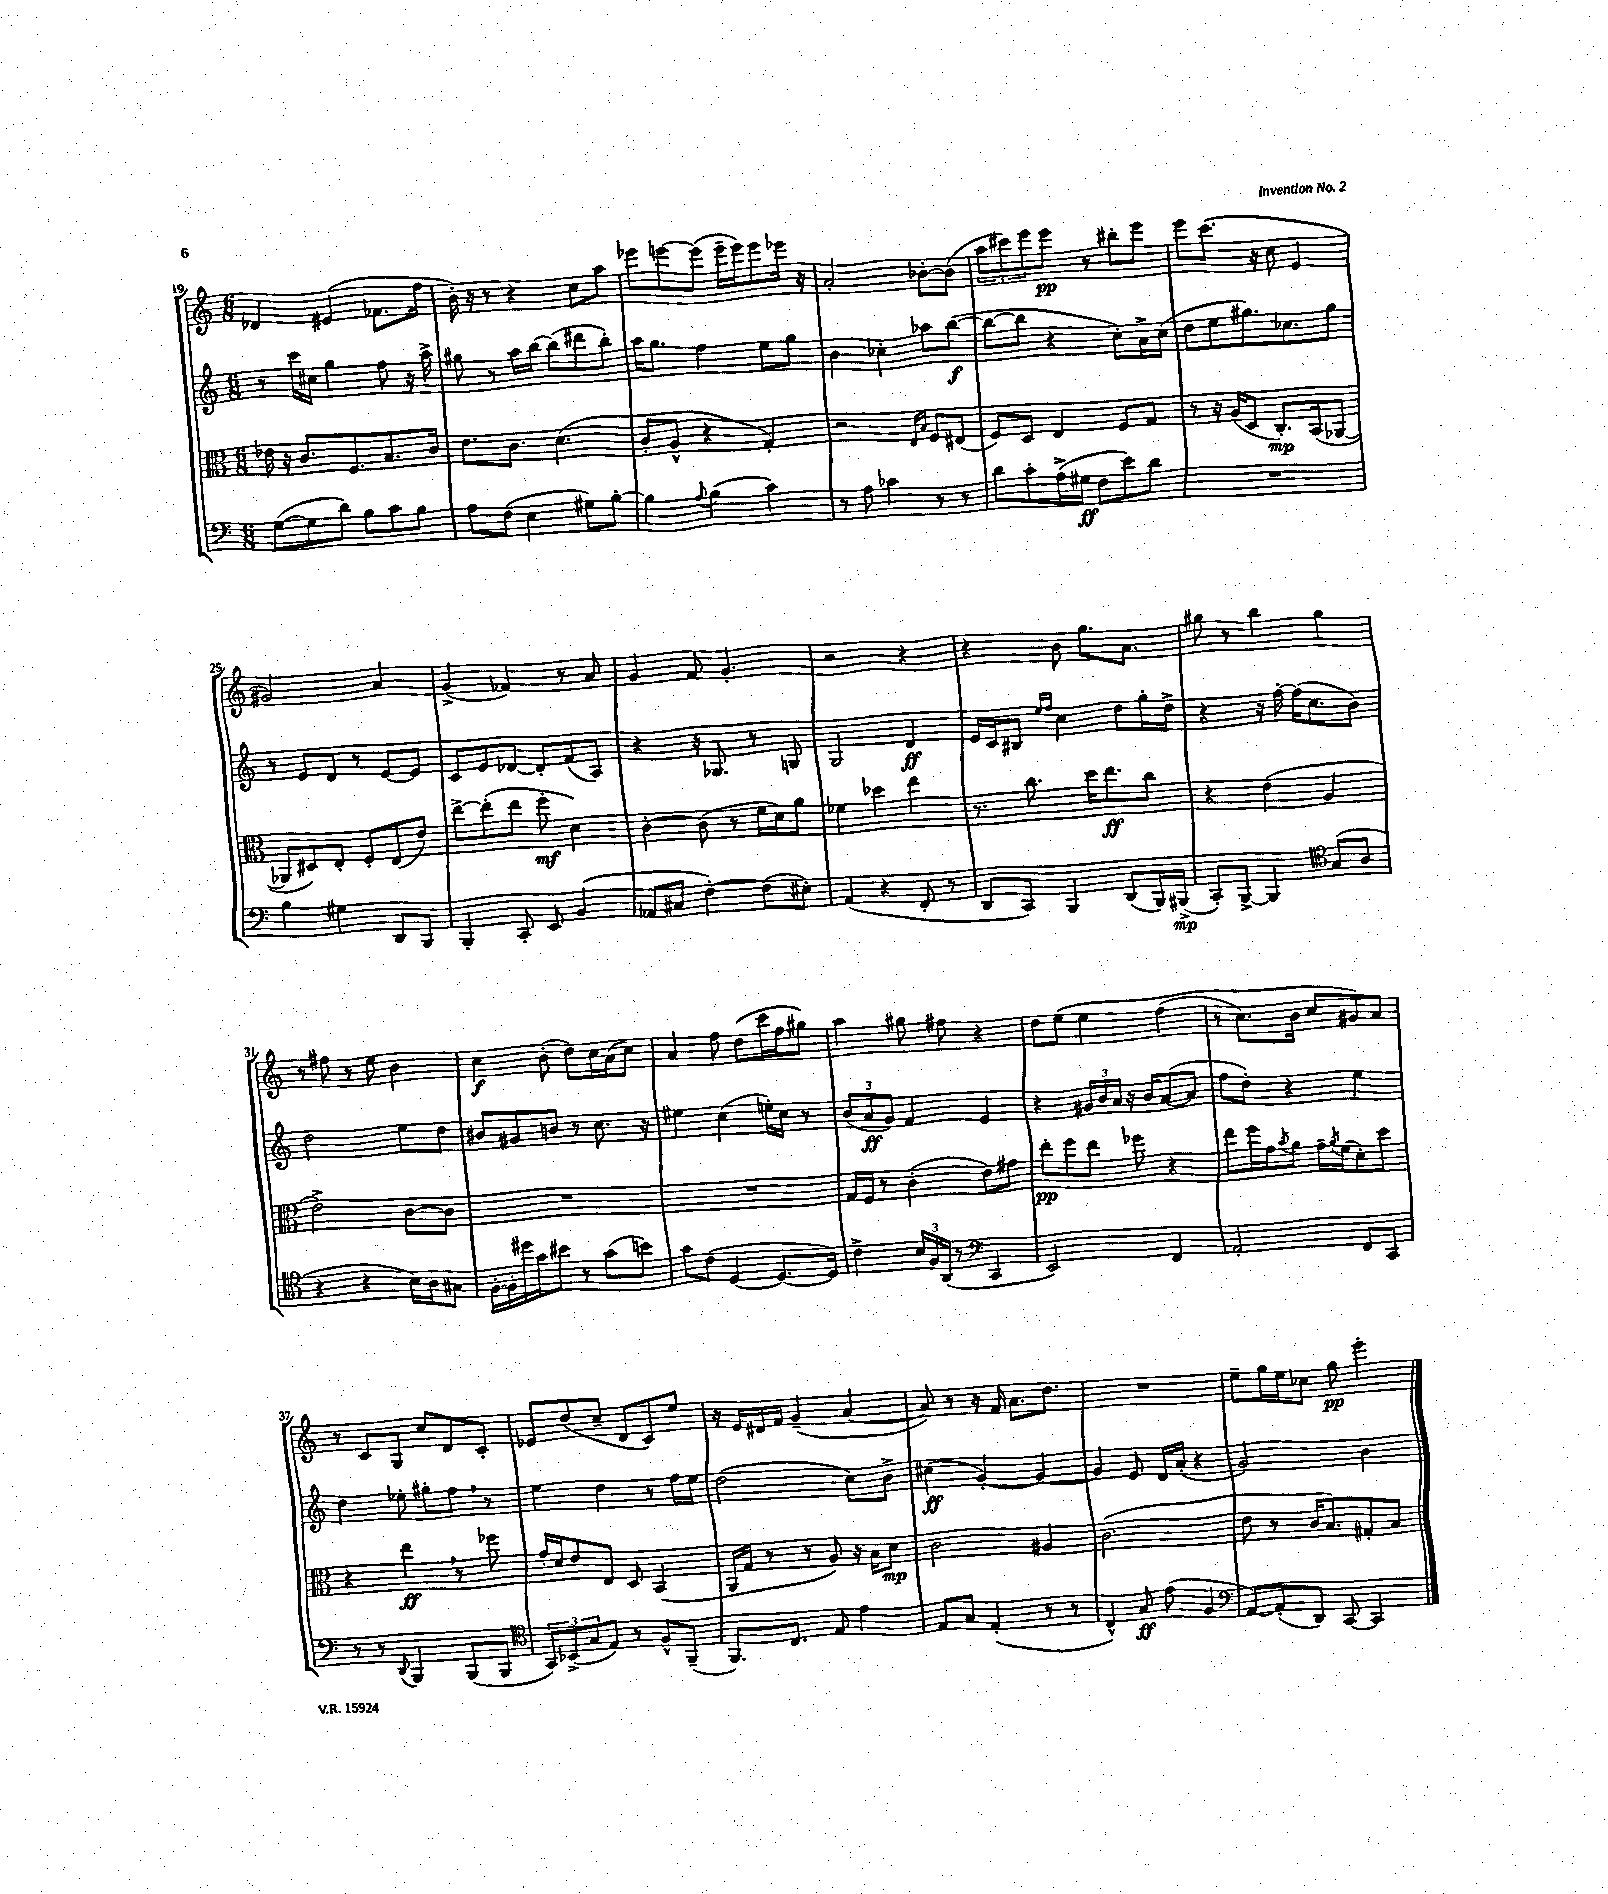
<<
\new StaffGroup <<
\new Staff = "s0" {
    \clef treble \key c \major \numericTimeSignature \time 6/8
    des'4 eis'4( fes'8. f''16 |
    b'16-.) r16 r8 r4 c''8 a''8 |
    ees'''8 e'''8~ e'''8( e'''16-- e'''16) e'''8 ees'''16 r16 |
    a'2-. bes'8~-. bes'8( |
    \tuplet 3/2 { a''8 cis'''8) e'''8 } e'''8\pp r8 bis''8-. e'''8 |
    e'''8 c'''8.( r16 c''8 e'4 |
    gis'2) a'4 |
    g'4->( fes'4) r8 a'8 |
    g'4 f'8 g'4.-. |
    r2 r4 |
    r4 b'8 g''8. a'8. |
    gis''8 r8 b''4 gis''4 |
    r8 fis''8 r8 e''8 b'4 |
    c''4\f b'8-.( d''8) c''16 a'16( c''8) |
    a'4 f''8 d''8( c'''16 f''16 gis''8) |
    a''4 gis''8 fis''8 r4 |
    d''8 e''8\( e''4 f''4( |
    r8 c''8.) b'16 c''8 gis'8\) a'8 |
    r8 c'8 g8 c''8 d'8 c'8-. |
    ees'8 d''8( c''8-- d'8 c'8) e''8 |
    r16 e'16 dis'16 f'16 g'4--( a'4~ |
    a'8) r8 r16 f'16 a'8. d''8. |
    R2. |
    e''8-- g''16 e''16 ces''8 g''8\pp e'''4-. \bar "|." |
}
\new Staff = "s1" {
    \clef treble \key c \major \numericTimeSignature \time 6/8
    r8 c'''16 cis''16 g''4 f''8 r16 a''16-> |
    gis''8 r8 a''16 b''16~ b''8( dis'''8 b''8-.) |
    a''16 g''8. f''4 e''8 g''8 |
    b'4 ces''4-. aes''8 b''8~\f( |
    b''8~ b''8 r4 c''8-.) a'16-> c''16( |
    d''8 e''8 gis''8.) ces''8. gis''8 |
    r8 e'8 d'8 r8 e'8~ e'8 |
    c'8 e'8 des'8~ des'8-. f'8( a8) |
    r4 r16 ges8. r8 g8 |
    g2 d'4\ff |
    e'16 c'16 bis8 \grace { e''16 f''16 } c''4 d''8 g''16-. d''16-> |
    r4 r16 f''16~-. f''16( c''8. b'8) |
    d''2 e''8 d''8 |
    bis'8 gis'8 b'8 r8 c''8. r16 |
    eis''4 c''4( e''16-.) c''16 r8 |
    \tuplet 3/2 { b'8( a'8\ff g'8) } f'4 e'4 |
    r4 \tuplet 3/2 { gis'16 b'16 a'16 } r16 b'16 a'8~( a'8 |
    f''8 d''8-.) r4 e''4 |
    d''4 ees''8-. gis''8-. f''8 \breathe r8 |
    e''4 d''4 r8 f''16 e''16 |
    d''2( c''8) b'8-> |
    cis''4\ff( g'4~-.) g'4~ |
    g'4 e'8 d'16 a'16-.( r4 |
    g'2) b'4 \bar "|." |
}
\new Staff = "s2" {
    \clef alto \key c \major \numericTimeSignature \time 6/8
    ees'16 r16 c'8. f8. b8. c'16 |
    e'8. c'8. d'4.( |
    c'8-. a8-^ r4 g4-.) |
    r2 \grace { e16 b16 } f8 eis8( |
    f8) d8 e4 f8 g8 |
    r8 r16 a16( d8 c8.-.\mp) b,16( aes,8~ |
    aes,8 dis8) e8-. f8-. e8( e'8) |
    e''8~-> e''8-.( e''8 f''8-.\mf d'4) |
    c'4~-. c'8( r8 f'16 d'16) a'8 |
    fes'4 des''4 e''4 |
    r8. c''8. d''16 e''8.\ff c''8 |
    r4 e'4( a4 |
    e'2->) c'8~ c'8 |
    R2. |
    R2. |
    g16 f16 r8 c'4-.( e'8) gis'8 |
    e''8-.\pp f''8 e''8 fes''8 r4 |
    e''8 f''16 g'16 \acciaccatura { b'8 } a'8 g'16-- \acciaccatura { a'8 } f'16( d'8-.) d''8 |
    r4 e''4\ff \breathe r8 fes''8 |
    g'16-. d'16 e'8 e8 d8 b,4( |
    a,16 g16 r8 r8 a8) r16 b16 d'8\mp |
    c'2 ais4 |
    c'2.( |
    e'8 r8 c'16 b8.) gis8-. b8 \bar "|." |
}
\new Staff = "s3" {
    \clef bass \key c \major \numericTimeSignature \time 6/8
    g8~( g8 d'8) b8 c'8 b8 |
    a8 f8( e4 gis8) b8~-. |
    b4 \appoggiatura { a8 } b4( c'4) |
    r8 a8 ces'4 r8 r8 |
    d'8 c'8-. a16->( gis16\ff f8 e'8) d'8 |
    R2. |
    b4 gis4 d,8 b,,8 |
    b,,4-. c,8-. e,8 b,4( |
    aes,8 cis8 f4~-.) f8( eis8-.) |
    a,4( r4 f,8-. r8 |
    d,8 c,8) b,,4 d,8( b,,16) bis,,16->\mp( |
    c,8-.) b,,8~-> b,,4 \clef tenor g8( a8 |
    r4 r4 b16) a16 gis8 |
    f16~-. f16-. dis''16 g'16 bis'8 r8 g'8( b'8) |
    g'8 c'8( d4~ d8.~ d16) |
    c'4-> \tuplet 3/2 { b16 f16 a,16( } r8 \clef bass c,4 |
    e,2) f,4 |
    a,2-. f,8 c,8 |
    r8 r8 \appoggiatura { d,8 } b,,4 b,,8( b,,8 |
    \clef tenor \tuplet 3/2 { g,8) bes,8->( g8 } e8) r8 f8-^ f,8--( |
    f,8.) c8. e8 e'4 |
    e8 g8 e4-.( r8 r8 |
    c4-^) g8\ff e'8( f4 |
    \clef bass a,8~) a,8-.( d,8) c,8~ c,4 \bar "|." |
}
>>
>>
\layout { \context { \Score currentBarNumber = #19 } }
